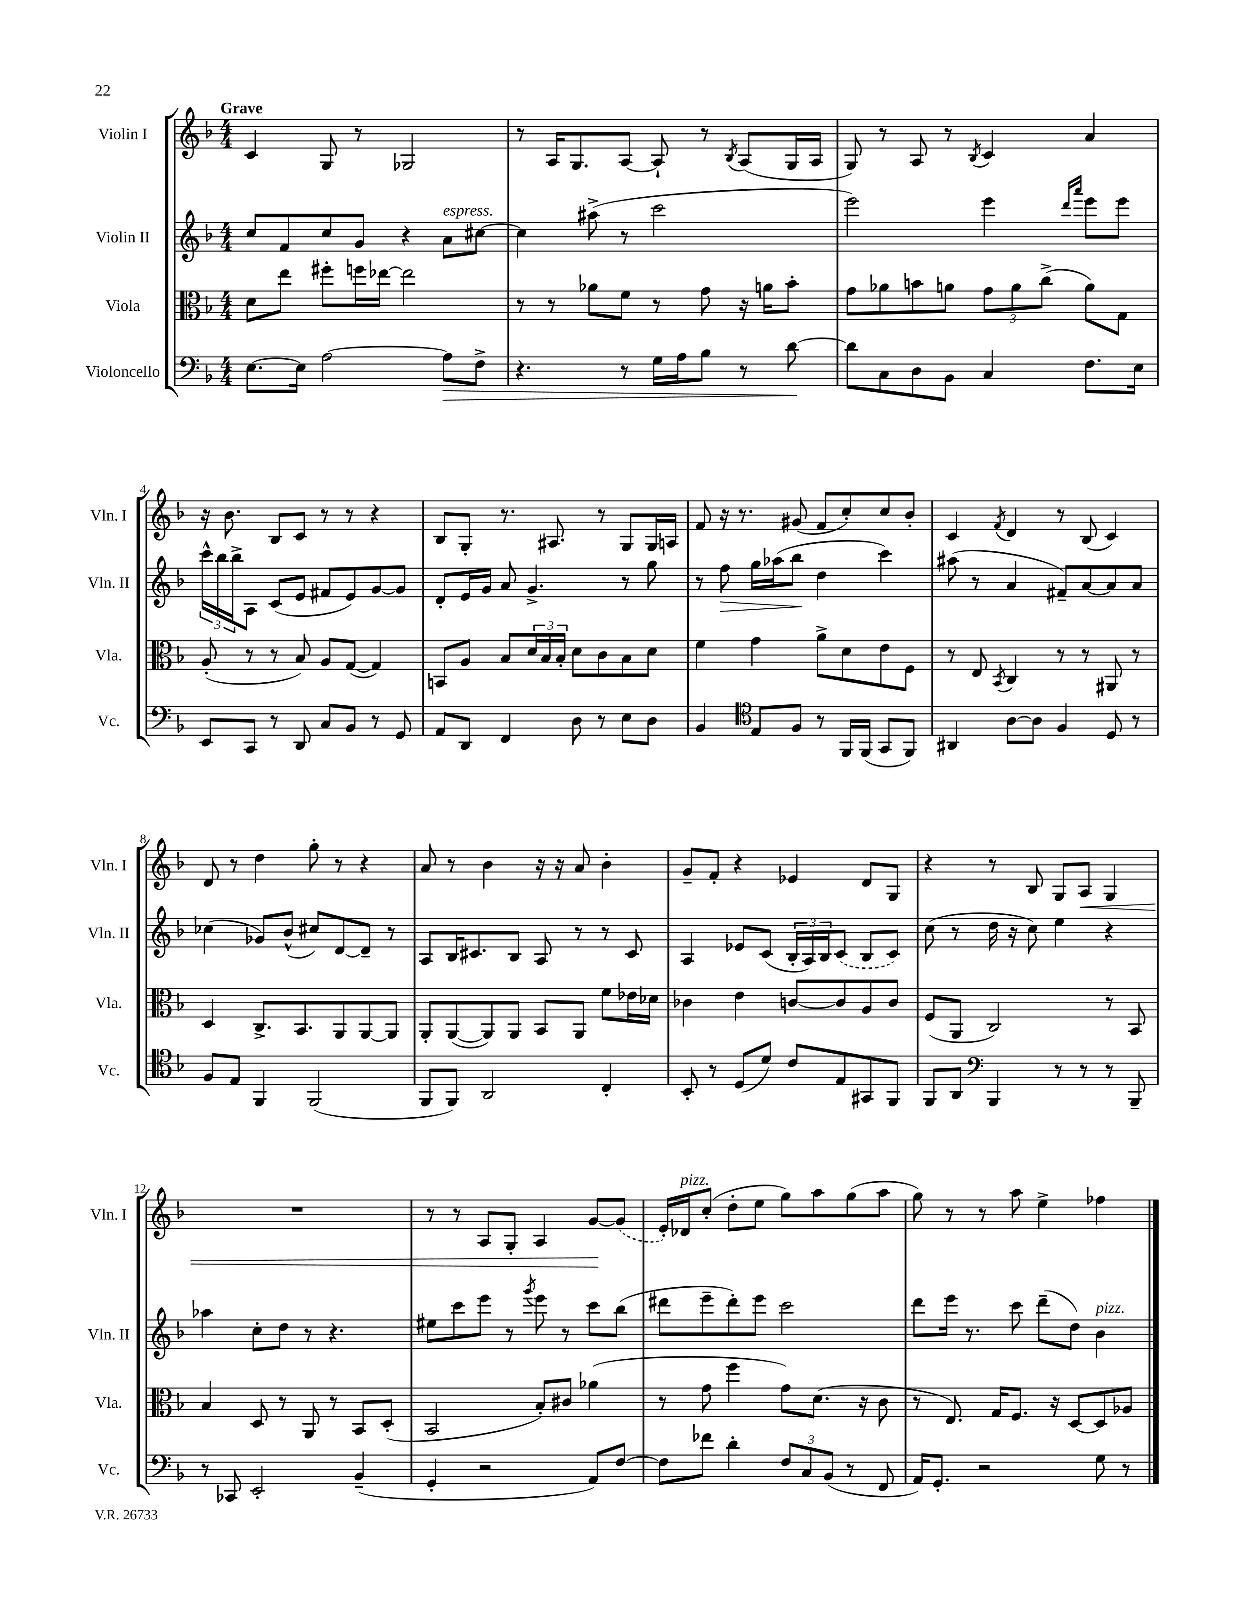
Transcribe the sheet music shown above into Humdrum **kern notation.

**kern	**kern	**kern	**kern
*staff4	*staff3	*staff2	*staff1
*clefF4	*clefC3	*clefG2	*clefG2
*k[b-]	*k[b-]	*k[b-]	*k[b-]
*M4/4	*M4/4	*M4/4	*M4/4
[8.E	8d	8cc	4c
.	8ee	8f	.
16E]	.	.	.
[2A	8ff#'	8cc	8G
.	16ff	8g	8r
.	[16ee-	.	.
.	2ee-]	4r	2G-
8A]	.	8a	.
8F^	.	[8cc#	.
=	=	=	=
4.r	8r	4cc#]	8r
.	8r	.	16A
.	.	.	8.G
.	8a-	(8aa#^	.
8r	8f	8r	[8A
16G	8r	2ccc	8A`]
16A	.	.	.
8B-	8g	.	8r
.	.	.	8qB-
8r	16r	.	(8A
.	16a	.	.
[8d	8b-'	.	16G
.	.	.	16A
=	=	=	=
8d]	8g	2eee)	8G)
8C	8a-	.	8r
8D	8b	.	8A
8BB-	8a	.	8r
.	.	.	8qB-
4C	12g	4eee	4c
.	12a	.	.
.	(12cc^	.	.
.	.	16qqddd	.
.	.	16qqaaa	.
8.F	8a)	8eee	4a
.	8G	8eee	.
16E	.	.	.
=	=	=	=
8EE	(8A'	24ccc^^	16r
.	.	24bb-	.
.	.	.	8.b-
.	.	24bb-^	.
8CC	8r	8A	.
8r	8r	(8c	8B-
8DD	8B-)	8e	8c
8C	8A	8f#	8r
8BB-	([8G	8e)	8r
8r	4G])	[8g	4r
8GG	.	8g]	.
=	=	=	=
8AA	8BB	8d'	8B-
8DD	8A	16e	8G'
.	.	16g	.
4FF	8B-	8a	8.r
.	24d	4.g^	.
.	24B-	.	.
.	.	.	8.A#
.	24B-'	.	.
8D	8d	.	.
8r	8c	.	8r
8E	8B-	8r	8G
8D	8d	8gg	16G
.	.	.	16A
=	=	=	=
4BB-	4f	8r	8f
.	.	8ff	16r
.	.	.	8.r
*clefC4	*	*	*
8E	4g	16gg	.
.	.	(16aa-	.
8F	.	8bb-	(8g#
8r	8a^	4dd	8f
16FF	8d	.	8cc')
(16FF	.	.	.
8GG	8e	4ccc)	8cc
8FF)	8F	.	8b-'
=	=	=	=
4AA#	8r	(8aa#	4c
.	8E	8r	.
.	8qBB-	.	8qf
[8A	4C	4a	4d
8A]	.	.	.
4F	8r	8f#~)	8r
.	8r	[8a	(8B-
8D	8AA#	8a]	4c)
8r	8r	8a	.
=	=	=	=
8F	4D	(4cc-	8d
8E	.	.	8r
4FF	8.C^	8g-)	4dd
.	.	(8b-^^	.
.	8.BB-	.	.
(2FF	.	8cc#)	8gg'
.	8AA	[8d	8r
.	[8AA	8d~]	4r
.	8AA]	8r	.
=	=	=	=
8FF	8AA'	8A	8a
8FF)	([8AA	16B-	8r
.	.	8.c#	.
2AA	8AA])	.	4b-
.	8AA	8B-	.
.	8BB-	8A	16r
.	.	.	16r
.	8AA	8r	8a
4C'	8f	8r	4b-'
.	16e-	8c#	.
.	16d-	.	.
=	=	=	=
8BB-'	4c-	4A	8g~
8r	.	.	8f'
(8D	4e	8e-	4r
8d)	.	(8c	.
8c	[8c	24B-'	4e-
.	.	24A)	.
.	.	24B-	.
8E	8c]	(8c	.
8GG#	8A	8B-	8d
8FF	8c	8c)	8G
=	=	=	=
8FF	(8F	(8cc	4r
8AA	8AA	8r	.
*clefF4	*	*	*
4BBB-	2C)	16dd	8r
.	.	16r	.
.	.	8cc)	8B-
8r	.	4ee	8G
8r	.	.	8A
8r	8r	4r	4G
8BBB-~	8BB-	.	.
=	=	=	=
8r	4B-	4aa-	1r
8CC-	.	.	.
2EE'	8D	8cc'	.
.	8r	8dd	.
.	8AA	8r	.
.	8r	4.r	.
(4BB-~	8BB-	.	.
.	(8D'	.	.
=	=	=	=
4GG'	2BB-	8ee#	8r
.	.	8ccc	8r
2r	.	8eee	8A
.	.	8r	8G'
.	.	8qggg	.
.	8B-')	8eee	4A
.	8c#	8r	.
8AA)	(4a-	8ccc	[8g
[8F	.	(8bb-	(8g]
=	=	=	=
8F]	8r	8ddd#	16e')
.	.	.	16d-
8f-	8g	8eee~	(8cc'
4d'	4ff	8ddd#')	8dd'
.	.	8eee	8ee
12F	8g)	2ccc	8gg)
12C	.	.	.
.	(8.d	.	8aa
(12BB-	.	.	.
8r	.	.	(8gg
.	16r	.	.
8FF	8c	.	8aa
=	=	=	=
16AA)	8r	8ddd	8gg)
8.GG'	.	.	.
.	8.E)	16eee	8r
.	.	8.r	.
2r	.	.	8r
.	16G	.	.
.	8.F	8ccc	8aa
.	.	(8ddd~	4ee^
.	16r	.	.
.	[8D	8dd)	.
8G	8D]	4b-	4ff-
8r	8A-	.	.
==	==	==	==
*-	*-	*-	*-
